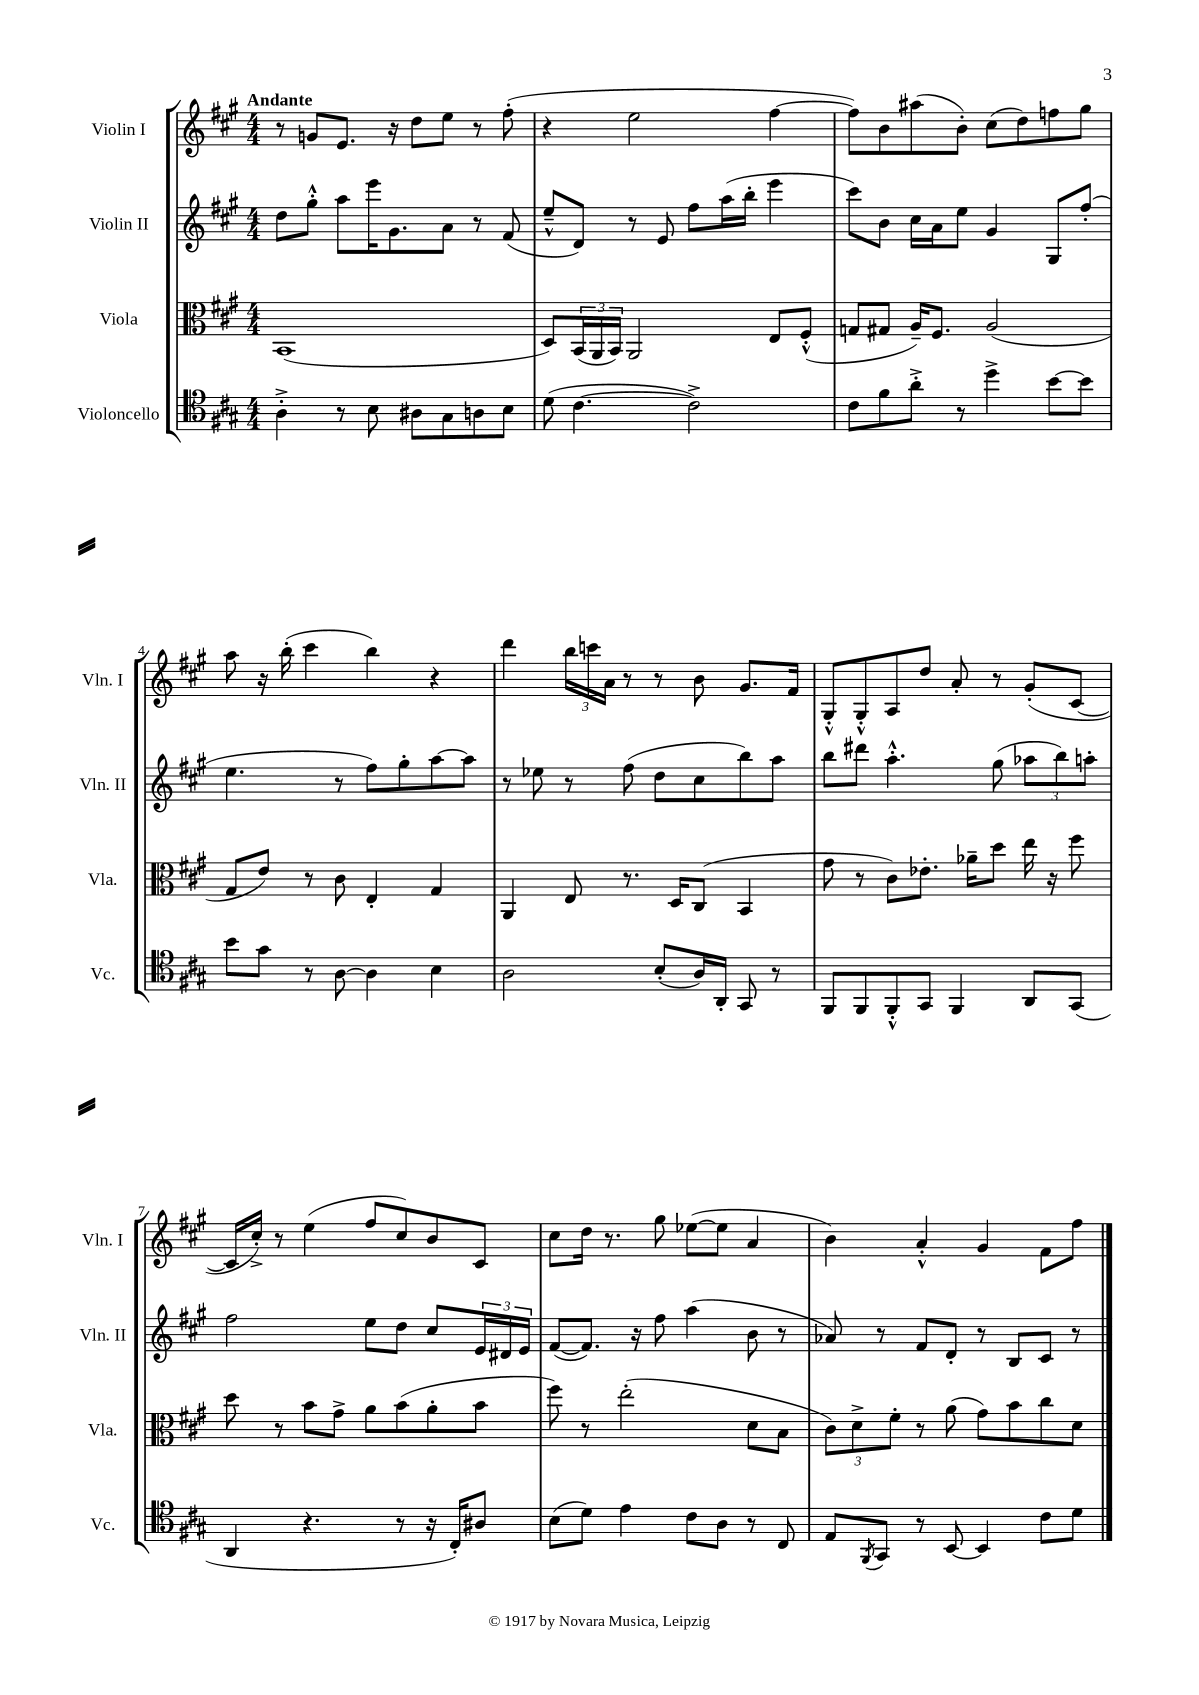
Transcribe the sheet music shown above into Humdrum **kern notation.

**kern	**kern	**kern	**kern
*staff4	*staff3	*staff2	*staff1
*clefC4	*clefC3	*clefG2	*clefG2
*k[f#c#g#]	*k[f#c#g#]	*k[f#c#g#]	*k[f#c#g#]
*M4/4	*M4/4	*M4/4	*M4/4
4A'^	(1BB	8dd	8r
.	.	8gg#'^^	8g
8r	.	8aa	8.e
8B	.	16eee	.
.	.	8.g#	16r
8A#	.	.	8dd
8G#	.	8a	8ee
8A	.	8r	8r
8B	.	(8f#	(8ff#'
=	=	=	=
(8d	8D)	8ee~^^	4r
[4.c#	(24BB	8d)	.
.	24AA	.	.
.	24BB)	.	.
.	2AA	8r	2ee
.	.	8e	.
2c#^])	.	8ff#	.
.	.	(16aa	.
.	.	16bb'	.
.	8E	4eee	[4ff#
.	(8F#'^^	.	.
=	=	=	=
8c#	8G	8ccc#)	8ff#])
8f#	8G#	8b	8b
8a'^	16A~)	16cc#	(8aa#
.	8.F#	16a	.
8r	.	8ee	8b')
4dd^	(2A	4g#	(8cc#
.	.	.	8dd)
[8b	.	8G#	8ff
8b]	.	(8ff#'	8gg#
=	=	=	=
8b	8G#	4.ee	8aa
8g#	8e)	.	16r
.	.	.	(16bb'
8r	8r	.	4ccc#
[8A	8c#	8r	.
4A]	4E'	8ff#)	4bb)
.	.	8gg#'	.
4B	4G#	[8aa	4r
.	.	8aa]	.
=	=	=	=
2A	4AA	8r	4ddd
.	.	8ee-	.
.	8E	8r	24bb
.	.	.	24ccc
.	.	.	24a
.	8.r	(8ff#	8r
(8B'	.	8dd	8r
.	16D	.	.
16A)	(8C#	8cc#	8b
16AA'	.	.	.
8GG#	4BB	8bb)	8.g#
8r	.	8aa	.
.	.	.	16f#
=	=	=	=
8FF#	8g#	8bb	8G#'^^
8FF#	8r	8ddd#	8G#'^^
8FF#'^^	8c#)	4.aa'^^	8A
8GG#	8.e-'	.	8dd
4FF#	.	.	8a'
.	16a-~	.	.
.	8dd	(8gg#	8r
8AA	16ee	12aa-	(8g#'
.	16r	.	.
.	.	12bb)	.
(8GG#	8ff#	.	[8c#
.	.	12aa'	.
=	=	=	=
4AA	8dd	2ff#	16c#]
.	.	.	16cc#'^)
.	8r	.	8r
4.r	8b	.	(4ee
.	8g#^	.	.
.	8a	8ee	8ff#
8r	(8b	8dd	8cc#)
16r	8a'	8cc#	8b
16C#')	.	.	.
8A#	8b	24e	8c#
.	.	24d#	.
.	.	24e	.
=	=	=	=
(8B	8ff#)	([8f#	8cc#
8d)	8r	8.f#])	16dd
.	.	.	8.r
4e	(2ee'	.	.
.	.	16r	.
.	.	8ff#	8gg#
8c#	.	(4aa	([8ee-
8A	.	.	8ee-]
8r	8d	8b	4a
8C#	8B	8r	.
=	=	=	=
8E	12c#)	8a-)	4b)
.	12d^	.	.
8qFF#	.	.	.
8GG#	.	8r	.
.	12f#'	.	.
8r	8r	8f#	4a'^^
[8BB	(8a	8d'	.
4BB]	8g#)	8r	4g#
.	8b	8B	.
8c#	8cc#	8c#	8f#
8d	8d	8r	8ff#
==	==	==	==
*-	*-	*-	*-
